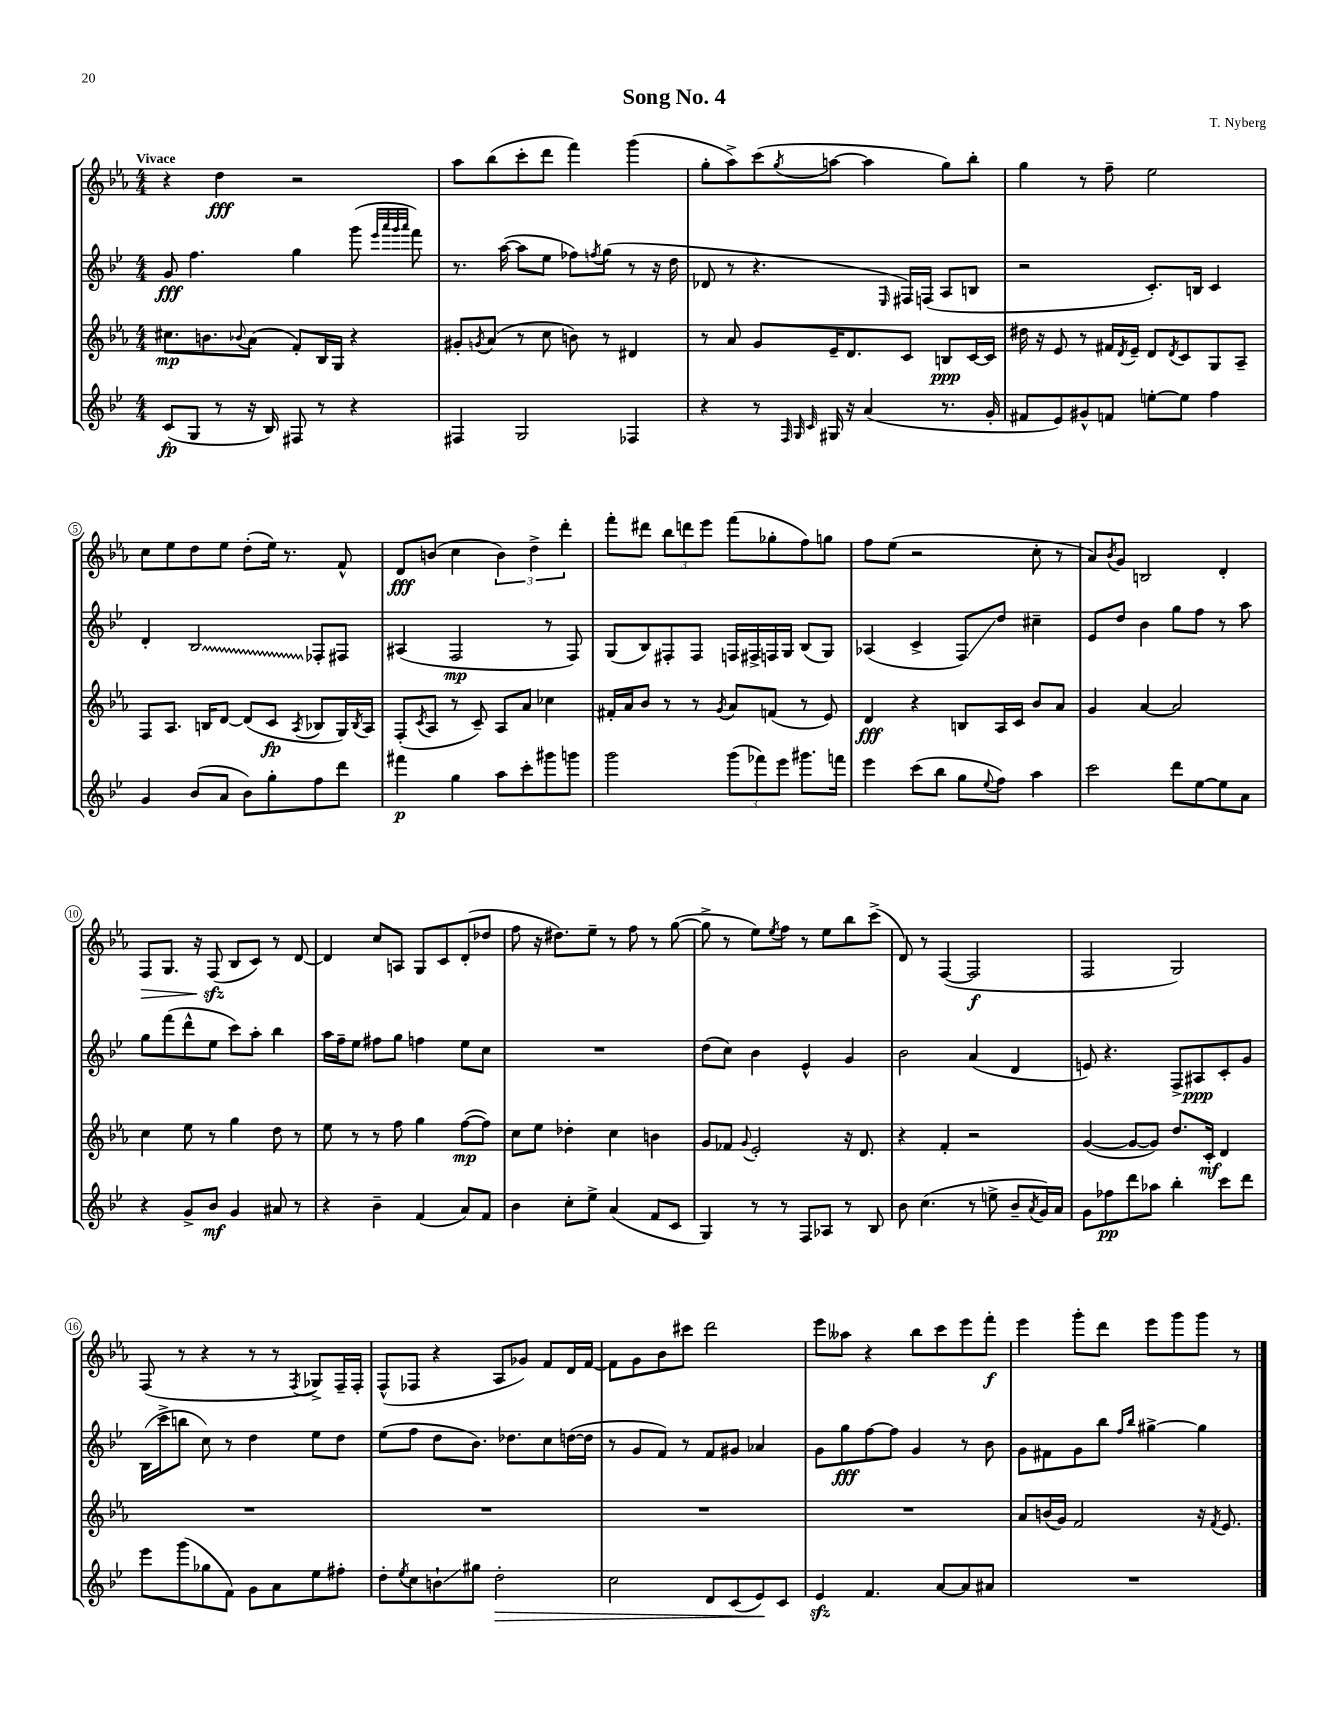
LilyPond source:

\header { title = "Song No. 4" composer = "T. Nyberg" }
<<
\new StaffGroup <<
\new Staff = "s0" {
    \clef treble \key ees \major \numericTimeSignature \time 4/4 \tempo "Vivace"
    r4 d''4\fff r2 |
    aes''8 bes''8( c'''8-. d'''8 f'''4) g'''4( |
    g''8-. aes''8->) c'''8( \acciaccatura { g''8 } a''8~ a''4 g''8) bes''8-. |
    g''4 r8 f''8-- ees''2 |
    c''8 ees''8 d''8 ees''8 d''8-.( ees''16) r8. f'8-^ |
    d'8\fff b'8( c''4 \tuplet 3/2 { b'4) d''4-> d'''4-. } |
    f'''8-. dis'''8 \tuplet 3/2 { bes''8 d'''8 ees'''8 } f'''8( ges''8-. f''8) g''8 |
    f''8 ees''8( r2 c''8-. r8 |
    aes'8) \acciaccatura { bes'8 } g'8 b2 d'4-. |
    f8\> g8. r16 f8\sfz\!( bes8 c'8) r8 d'8~ |
    d'4 c''8 a8 g8 c'8 d'8-.( des''8 |
    f''8 r16 dis''8.) ees''8-- r8 f''8 r8 g''8~( |
    g''8-> r8 ees''8) \acciaccatura { ees''8 } f''8 r8 ees''8 bes''8 c'''8->( |
    d'8) r8 f4~( f2\f |
    f2 g2) |
    f8( r8 r4 r8 r8 \acciaccatura { f8 } ges8->) f16-- f16-. |
    f8-^( fes8 r4 aes8 ges'8) f'8 d'16 f'16~ |
    f'8 g'8 bes'8 cis'''8 d'''2 |
    ees'''8 aeses''8 r4 bes''8 c'''8 ees'''8 f'''8-.\f |
    ees'''4 g'''8-. d'''8 ees'''8 g'''8 g'''8 r8 \bar "|." |
}
\new Staff = "s1" {
    \clef treble \key bes \major \numericTimeSignature \time 4/4
    g'8\fff f''4. g''4 g'''8( \grace { ees'''32 a'''32 g'''32 a'''32 } f'''8) |
    r8. a''16~( a''8 ees''8 fes''8) \acciaccatura { f''8 } g''8( r8 r16 d''16 |
    des'8 r8 r4. \grace { ees16 } fis16) f16( a8 b8 |
    r2 c'8.-.) b16 c'4 |
    d'4-. \once \override Glissando.style = #'zigzag bes2\glissando fes8-. fis8 |
    ais4( f2\mp r8 f8) |
    g8( bes8) fis8-. fis8 f16 fis16-> f16 g16 bes8( g8) |
    aes4( c'4-> f8\glissando) d''8 cis''4-- |
    ees'8 d''8 bes'4 g''8 f''8 r8 a''8 |
    g''8 f'''8( d'''8-^ ees''8 c'''8) a''8-. bes''4 |
    a''16 f''16-- ees''8 fis''8 g''8 f''4 ees''8 c''8 |
    R1 |
    d''8( c''8) bes'4 ees'4-^ g'4 |
    bes'2 a'4( d'4 |
    e'8) r4. f8-> ais8\ppp c'8-. g'8 |
    bes16( c'''16-> b''8 c''8) r8 d''4 ees''8 d''8 |
    ees''8( f''8 d''8 bes'8.) des''8. c''8 d''16~( d''16 |
    r8 g'8 f'8) r8 f'8 gis'8 aes'4 |
    g'8 g''8\fff f''8~ f''8 g'4 r8 bes'8 |
    g'8 fis'8 g'8 bes''8 \grace { f''16 bes''16 } gis''4~-> gis''4 \bar "|." |
}
\new Staff = "s2" {
    \clef treble \key ees \major \numericTimeSignature \time 4/4
    cis''8.\mp b'8. \appoggiatura { bes'8 } aes'8( f'8-.) bes16 g16 r4 |
    gis'8-. \acciaccatura { g'8 } aes'8( r8 c''8 b'8) r8 dis'4 |
    r8 aes'8 g'8 ees'16-- d'8. c'8 b8\ppp c'16~ c'16 |
    dis''16 r16 ees'8 r8 fis'16 \acciaccatura { d'8 } ees'16-- d'8 \acciaccatura { d'8 } c'8 g8 aes8-- |
    f8 aes8. b16 d'8~ d'8( c'8\fp \acciaccatura { aes8 } bes8 g16) \acciaccatura { bes8 } aes16 |
    f8-.( \acciaccatura { c'8 } aes8 r8 c'8--) aes8 aes'8 ces''4 |
    fis'16-. aes'16 bes'8 r8 r8 \acciaccatura { g'8 } aes'8 f'8( r8 ees'8) |
    d'4\fff r4 b8 aes16 c'16 bes'8 aes'8 |
    g'4 aes'4~ aes'2 |
    c''4 ees''8 r8 g''4 d''8 r8 |
    ees''8 r8 r8 f''8 g''4 f''8~\mp( f''8) |
    c''8 ees''8 des''4-. c''4 b'4 |
    g'8 fes'8 \appoggiatura { g'8 } ees'2-. r16 d'8. |
    r4 f'4-. r2 |
    g'4~( g'8~ g'8) d''8. c'16-.\mf d'4 |
    R1 |
    R1 |
    R1 |
    R1 |
    aes'8 b'16( g'16) f'2 r16 \acciaccatura { f'8 } ees'8. \bar "|." |
}
\new Staff = "s3" {
    \clef treble \key bes \major \numericTimeSignature \time 4/4
    c'8\fp( g8 r8 r16 bes16) fis8 r8 r4 |
    fis4 g2 fes4 |
    r4 r8 \grace { f32 g32 c'32 } gis16 r16 a'4( r8. g'16-. |
    fis'8 ees'8) gis'8-^ f'8 e''8~-. e''8 f''4 |
    g'4 bes'8( a'8 bes'8) g''8-. f''8 d'''8 |
    fis'''4\p g''4 a''8 c'''8-. gis'''8 g'''8 |
    g'''2 \tuplet 3/2 { g'''8( fes'''8) ees'''8 } gis'''8. f'''16 |
    ees'''4 c'''8( bes''8 g''8 \appoggiatura { ees''8 } f''8) a''4 |
    c'''2 d'''8 ees''8~ ees''8 a'8 |
    r4 g'8-> bes'8\mf g'4 ais'8 r8 |
    r4 bes'4-- f'4( a'8) f'8 |
    bes'4 c''8-. ees''8-> a'4( f'8 c'8 |
    g4) r8 r8 f8 aes8 r8 bes8 |
    bes'8 c''4.( r8 e''8-> bes'8-- \acciaccatura { a'8 } g'16) a'16 |
    g'8 fes''8\pp d'''8 aes''8 bes''4-. c'''8 d'''8 |
    ees'''8 g'''8( ges''8 f'8) g'8 a'8 ees''8 fis''8-. |
    d''8-. \acciaccatura { ees''8 } c''8 b'8-!\glissando gis''8 d''2-.\> |
    c''2 d'8 c'8( ees'8\!) c'8 |
    ees'4\sfz f'4. a'8~ a'8 ais'8 |
    R1 \bar "|." |
}
>>
>>
\layout { \context { \Score \override BarNumber.stencil = #(make-stencil-circler 0.1 0.3 ly:text-interface::print) } }
